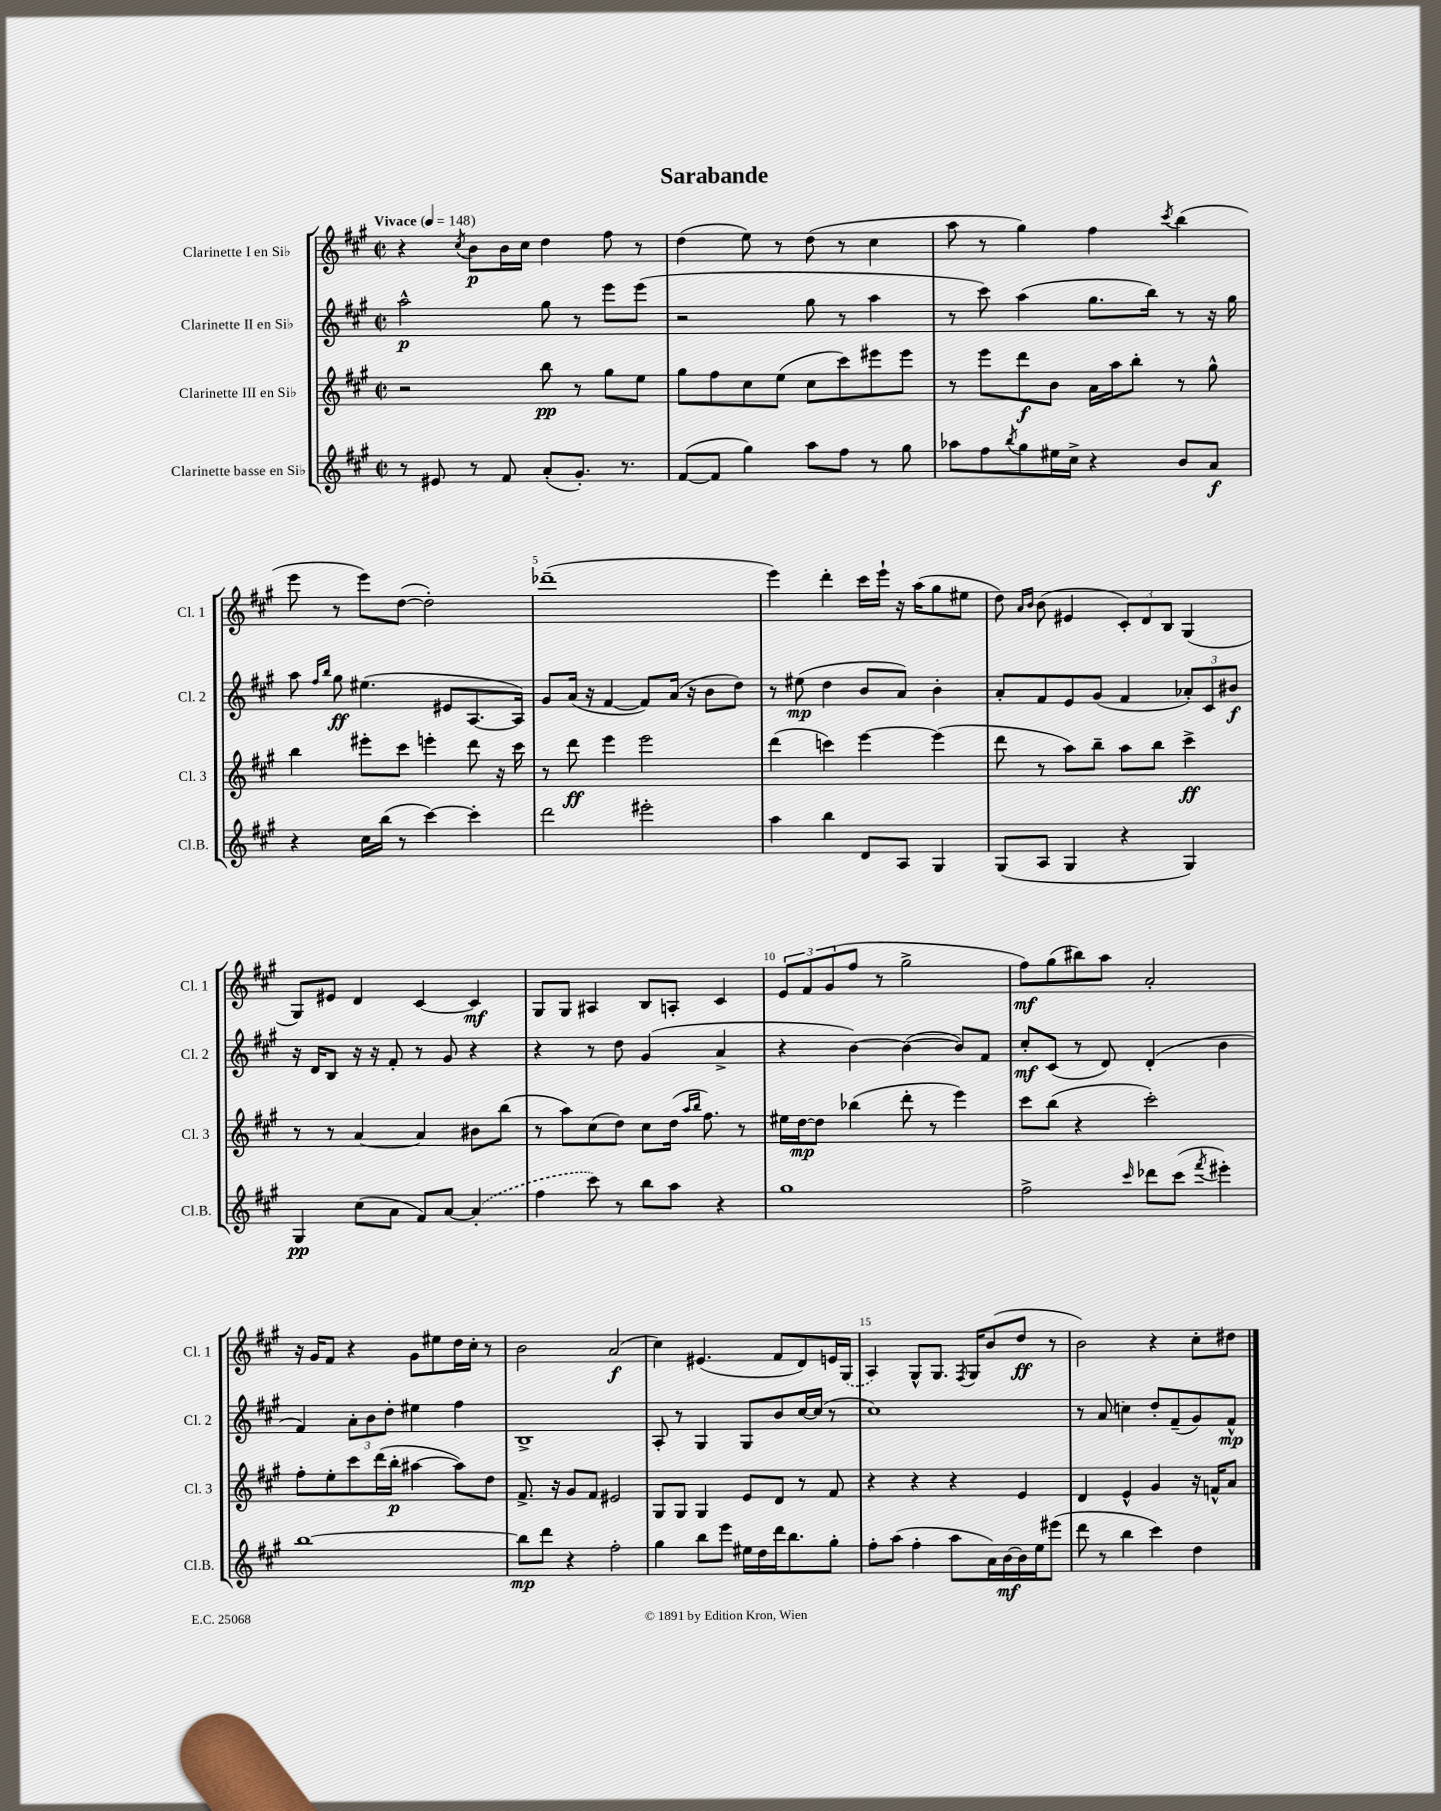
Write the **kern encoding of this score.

**kern	**kern	**kern	**kern
*staff4	*staff3	*staff2	*staff1
*clefG2	*clefG2	*clefG2	*clefG2
*k[f#c#g#]	*k[f#c#g#]	*k[f#c#g#]	*k[f#c#g#]
*M2/2	*M2/2	*M2/2	*M2/2
*met(c|)	*met(c|)	*met(c|)	*met(c|)
*MM148	*MM148	*MM148	*MM148
8r	2r	2aa^^	4r
8e#	.	.	.
.	.	.	8qcc#
8r	.	.	8b
8f#	.	.	16b
.	.	.	16cc#
(8a'	8bb	8gg#	4dd
8.g#')	8r	8r	.
.	8gg#	8eee	8ff#
8.r	.	.	.
.	8ee	(8eee	8r
=	=	=	=
([8f#	8gg#	2r	(4dd
8f#]	8ff#	.	.
4gg#)	8cc#	.	8ee)
.	(8ee	.	8r
8aa	8cc#	8gg#	(8dd
8ff#	8ccc#)	8r	8r
8r	8eee#	4aa	4cc#
8gg#	8eee#	.	.
=	=	=	=
8aa-	8r	8r	8aa
8ff#	8eee	8ccc#)	8r
8qbb	.	.	.
8gg#	8ddd	(4aa	4gg#)
16ee#	8b	.	.
16cc#^	.	.	.
4r	16a	8.gg#	4ff#
.	16aa	.	.
.	8bb'	.	.
.	.	16bb)	.
.	.	.	8qccc#
8b	8r	8r	(4bb
8a	8gg#^^	16r	.
.	.	16gg#	.
=	=	=	=
4r	4bb	8aa	8eee
.	.	16qqff#	.
.	.	16qqbb	.
.	.	8gg#	8r
16cc#	8eee#'	(4.ee#	8eee)
(16bb	.	.	.
8r	8ccc#	.	([8dd
[4ccc#)	4eee'	.	2dd'])
.	.	8e#	.
4ccc#']	8ddd	[8.A	.
.	16r	.	.
.	16ccc#	16A])	.
=	=	=	=
2ddd	8r	8g#	(1ddd-~
.	8ddd	(16a	.
.	.	16r	.
.	4eee	[4f#	.
2eee#'	2eee	8f#])	.
.	.	(16a	.
.	.	16r	.
.	.	8b	.
.	.	8dd)	.
=	=	=	=
4aa	(4ddd	8r	4eee)
.	.	(8ee#	.
4bb	4ccc)	4dd	4ddd'
8d	[4eee	8b	16ccc#
.	.	.	16eee`
8A	.	8a)	16r
.	.	.	(16aa
4G#	(4eee]	4b'	8gg#
.	.	.	8ee#
=	=	=	=
(8G#	8ddd	8a'	8dd)
.	.	.	16qqa
.	.	.	16qqb
8A	8r	8f#	(8b
4G#	8aa)	8e	4e#
.	8bb~	(8g#	.
4r	8aa	4f#	12c#')
.	.	.	12d
.	8bb	.	.
.	.	.	12B
4G#)	4ccc#^	12a-')	(4G#
.	.	12c#	.
.	.	12b#	.
=	=	=	=
4G#	8r	16r	8G#)
.	.	16d	.
.	8r	8B	8e#
(8cc#	[4a	16r	4d
.	.	16r	.
8a	.	8f#'	.
8f#)	4a]	8r	[4c#
[8a	.	8g#	.
(4a']	8b#	4r	4c#]
.	(8bb	.	.
=	=	=	=
4ff#	8r	4r	8G#
.	8aa)	.	8G#
8ccc#)	(8cc#	8r	4A#
8r	8dd)	8dd	.
8bb	8cc#	(4g#	8B
8aa	(16dd	.	8A'
.	16qqaa	.	.
.	16qqbb	.	.
.	8.ff#)	.	.
4r	.	4a^	4c#
.	8r	.	.
=	=	=	=
1gg#	16ee#	4r	12e
.	[16dd	.	.
.	.	.	12f#
.	8dd]	.	.
.	.	.	(12g#
.	(4bb-	[4b)	8ff#
.	.	.	8r
.	8ddd'	(4b_	2gg#^
.	8r	.	.
.	4eee)	8b])	.
.	.	8f#	.
=	=	=	=
2ff#^	8ccc#	8cc#'	8ff#)
.	(8bb	(8c#	(8gg#
.	4r	8r	8bb#)
.	.	8d)	8aa
16qqccc#	.	.	.
8ddd-	2ccc#')	(4d'	2a'
(8ccc#	.	.	.
8qfff#	.	.	.
4eee#')	.	4b	.
=	=	=	=
[1bb	8ff#'	4f#)	16r
.	.	.	16g#
.	8ee'	.	8f#
.	8ccc#	12a'	4r
.	.	12b	.
.	(16ddd	.	.
.	.	12dd'	.
.	16bb'	.	.
.	[4aa#	4ee#	8g#
.	.	.	8ee#
.	8aa#])	4ff#	16dd
.	.	.	16cc#'
.	8dd	.	8r
=	=	=	=
8bb]	8.f#^	1B^	2b
8ddd	.	.	.
.	16r	.	.
4r	8g#	.	.
.	8f#	.	.
2ff#'	2e#	.	(2a
=	=	=	=
4gg#	8G#	8A'	4cc#)
.	8G#	8r	.
8bb	4G#	4G#	(4.e#
8eee	.	.	.
16ee#	8e	8G#	.
16dd	.	.	.
16ddd	8d	8b	8f#
8.bb	.	.	.
.	8r	[16cc#	8d)
.	.	(16cc#]	.
8gg#'	8f#	8r	16e
.	.	.	(16G#
=	=	=	=
8ff#'	4r	1cc#)	4A)
(8aa	.	.	.
4ff#'	4r	.	8G#^^
.	.	.	8.G#
8aa	4r	.	.
.	.	.	8qF#
.	.	.	16G#
16a)	.	.	(8b
[16b	.	.	.
16b]	4e	.	8dd
16ee	.	.	.
(8eee#	.	.	8r
=	=	=	=
8ddd	4d	8r	2b)
8r	.	(8a	.
4bb	4e^^	4cc)	.
4ccc#)	4g#	8dd'	4r
.	.	(8f#~	.
4dd	16r	8g#)	8cc#'
.	16f^^	.	.
.	8a	8f#^^	8dd#
==	==	==	==
*-	*-	*-	*-
